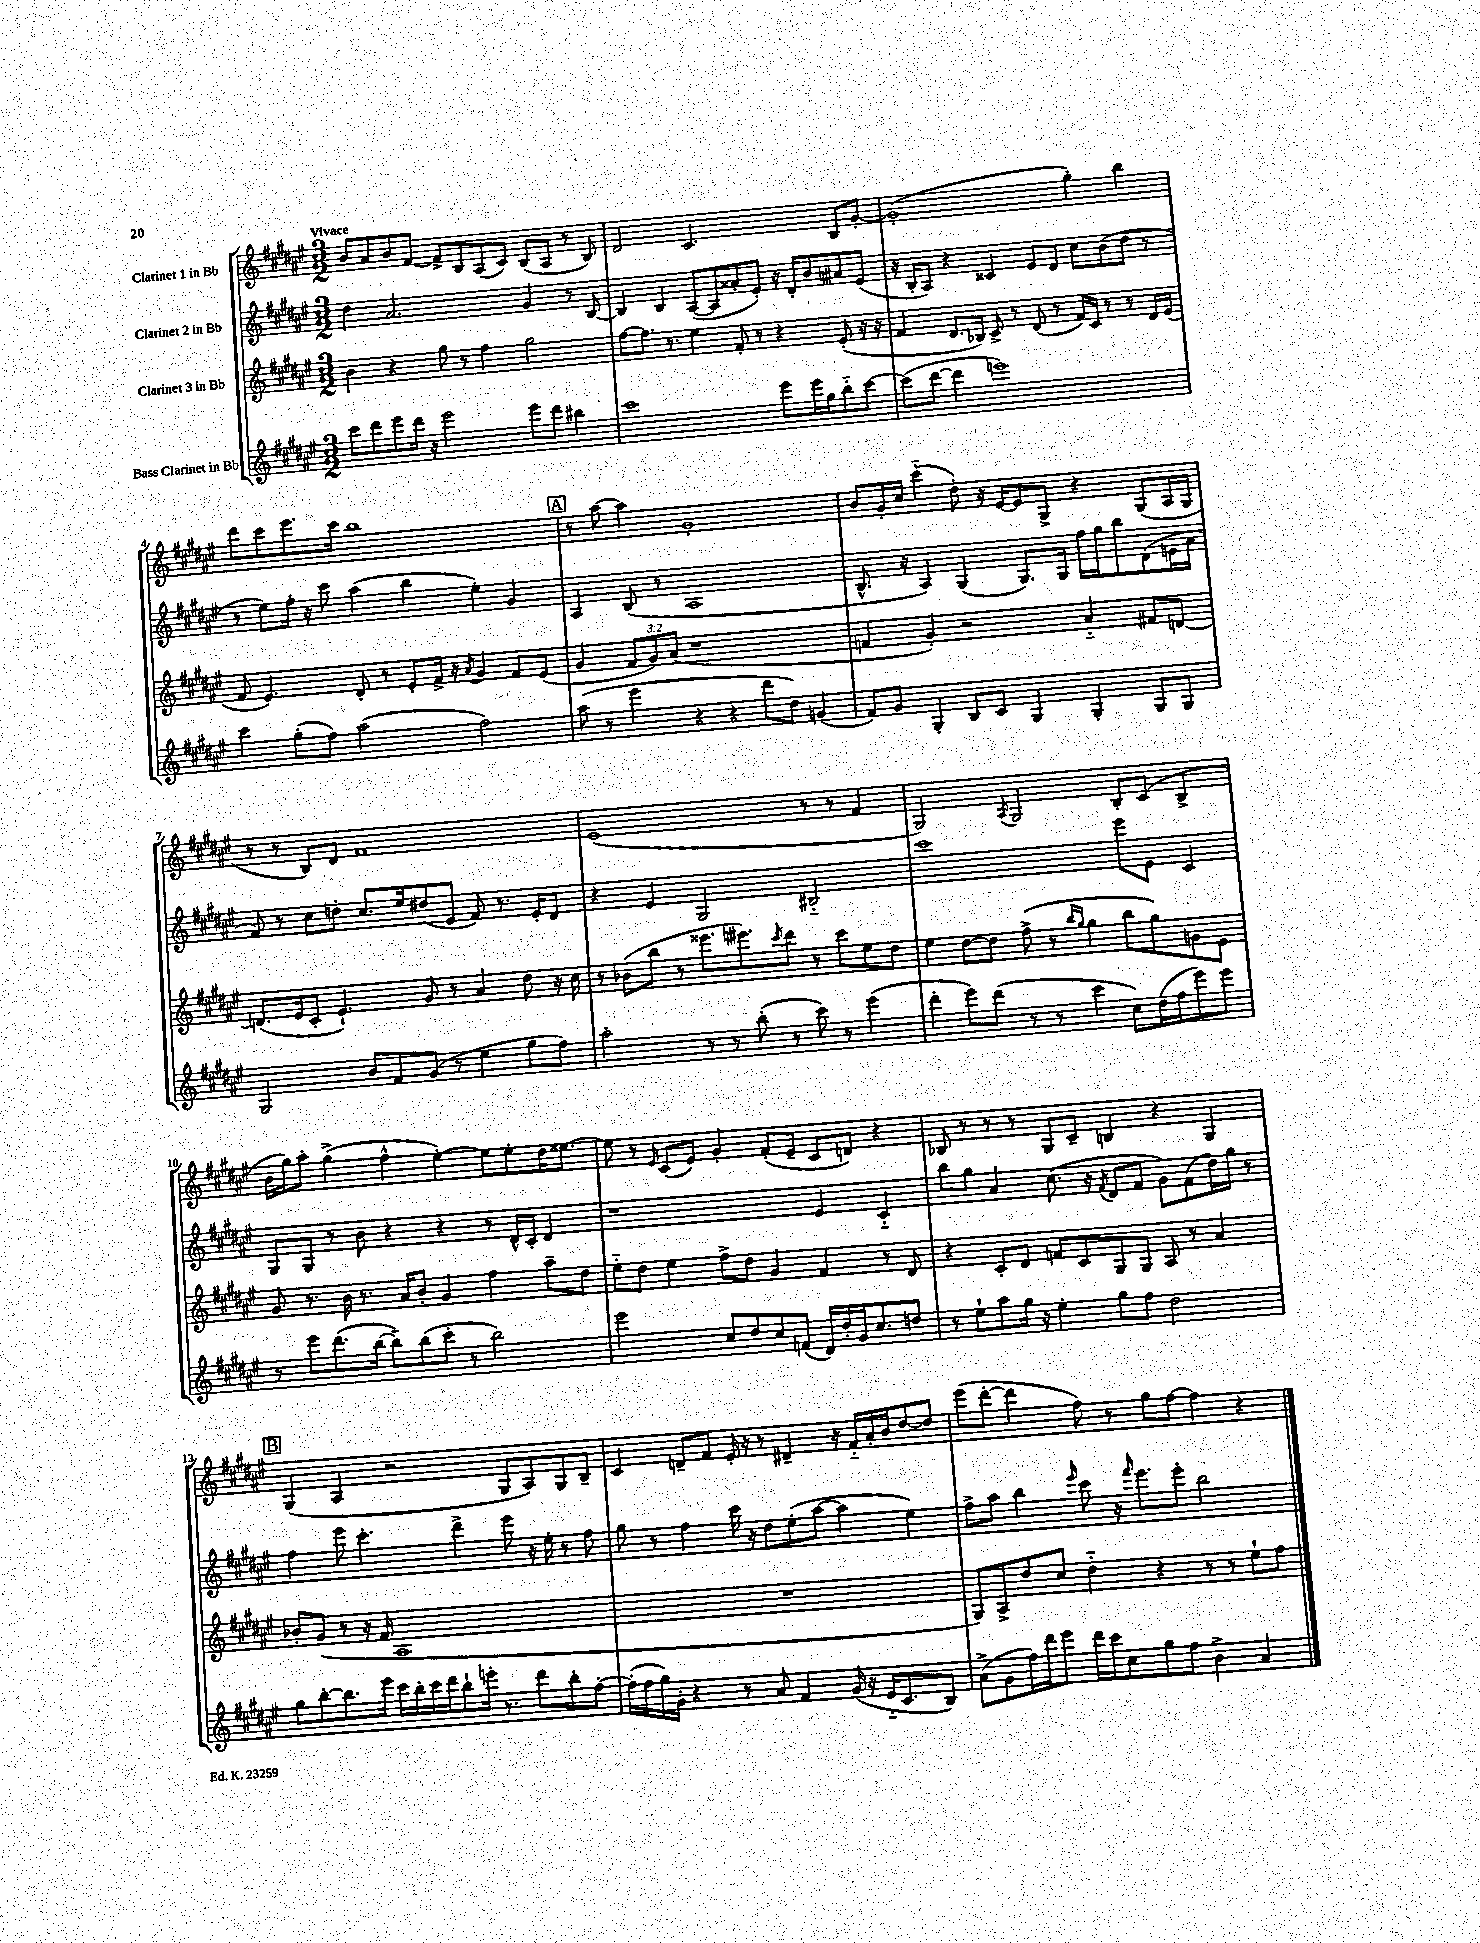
<<
\new StaffGroup <<
\new Staff = "s0" \with { instrumentName = "Clarinet 1 in Bb" } {
    \clef treble \key fis \major \numericTimeSignature \time 3/2 \tempo "Vivace"
    b'8 ais'8 b'8 fis'8~ fis'8-> b8 ais8( cis'8) b8( ais8 r8 b8) |
    dis'2 cis'2. b8 gis'8~-. |
    gis'1-.( gis''4-.) b''4 |
    dis'''8 cis'''8 eis'''8. cis'''16 b''1 |
    \mark \markup { \box "A" } r8 ais''8~ ais''4 gis'1-. |
    b'8 gis'16-. cis''16 cis'''4-_( dis''8-.) r16 eis'16~ eis'8 gis8-> r4 gis8( ais16 gis16 |
    r8 r8 b8) dis'8 fis'1 |
    eis'1( r8 r8 fis'4 |
    gis2) \acciaccatura { ais8 } gis2 b8-. cis'8( b4-> |
    b'16 gis''16) ais''8-. gis''4->( fis''4-^ eis''4~-.) eis''8 eis''8-. dis''16 eisis''8.~ |
    eisis''8 r8 \grace { eis'16 } cis'8( eis'8) gis'4-. fis'8-.( eis'8-- cis'8 d'8) r4 |
    bes8 r8 r8 r8 gis8 cis'8-- b4 r4 gis4 |
    \mark \markup { \box "B" } gis4( ais4 r2 gis8 ais8) gis8 b8-- |
    cis'4 d'8-- fis'8 eis'16-. r16 r8 dis'4-- r16 fis'16-_ ais'16-. b'16 dis''8~ dis''8 |
    eis'''8( dis'''8~-. dis'''4 fis''8) r8 gis''8 fis''8~ fis''4 r4 \bar "|." |
}
\new Staff = "s1" \with { instrumentName = "Clarinet 2 in Bb" } {
    \clef treble \key fis \major \numericTimeSignature \time 3/2
    dis''4 ais'2. gis'4 r8 b8~ |
    b4 b4 ais8~( ais8 aisis'8-. eis'8-.) r16 dis'16-. b'8 ais'8 eis'8( |
    r16 b16-. ais8) r4 cisis'4 eis'8 dis'8 cis''8 b'8( dis''8 r8 |
    r8 eis''8) fis''16-. r16 cis'''8 ais''4( b''4 eis''4-.) gis'4 |
    \mark \markup { \box "A" } ais4 b8( r8 ais1 |
    b8.-^ r16 ais4) gis4( gis8.) gis16 fis''16 gis''16 b''8 dis'8( e'16 ais'16 |
    fis'8) r8 cis''8 d''8-. cis''8. eis''16 dis''8( eis'8 fis'8) r8. eis'16-. dis'8 |
    r4 eis'4 gis2 bis2-_ |
    cis'''1 eis'''8 eis'8 cis'4 |
    gis8 gis8 r8 b'8 r4 r4 r8 dis'16-^ cis'16-. dis'4 |
    r1 eis'4 cis'4-_ |
    b''8 gis''8 ais'4 cis''8.( r16 \acciaccatura { fis'8 } dis'8 fis'8 gis'8) fis'8( dis''16) gis''16 r8 |
    \mark \markup { \box "B" } fis''4 eis'''8 cis'''4.-. dis'''4-> eis'''8 r16 eis''16-. r8 fis''8 |
    gis''8 r8 fis''4 cis'''16 r16 dis''8 eis''8-.( ais''8~ ais''4 eis''4) |
    fis''8-> ais''8 b''4 \grace { eis'''16 } cis'''8 r16 \grace { fis'''16 } eis'''8. eis'''8-. b''2 \bar "|." |
}
\new Staff = "s2" \with { instrumentName = "Clarinet 3 in Bb" } {
    \clef treble \key fis \major \numericTimeSignature \time 3/2 \override Staff.TupletNumber.text = #tuplet-number::calc-fraction-text
    b'4 r4 gis''8 r8 fis''4 gis''2 |
    fis''8~ fis''8. r8. eis''4 fis'8-. r8 r4 eis'8-.( r16 r16 |
    fis'4 dis'8. bes16) cis'8-> r8 dis'8( r8 fis'16) cis'16 r8 r8 dis'16 eis'16( |
    fis'8 eis'4.) dis'8-. r8 eis'8-. fis'16-> r16 \acciaccatura { ais'8 } gis'4 fis'8 eis'8( |
    \mark \markup { \box "A" } gis'4 \tuplet 3/2 { fis'8 gis'8) ais'8( } r1 |
    f'4 gis'4-.) r2 ais'4-_ fis'8 d'8~ |
    d'8.( eis'16 cis'8-. eis'4.-!) gis'8 r8 ais'4 dis''8 r16 cis''16 |
    r8 bes'8( b''8 r8 eisis'''8. eis'''8.) \acciaccatura { cis'''8 } dis'''8 r8 cis'''8 eis''8 dis''8 |
    eis''4 dis''8~ dis''8 fis''8->( r8 \grace { b''16 gis''16 } gis''4 b''8 gis''8) g'8 eis'8 |
    gis'8 r8. b'16 r8. ais'16 b'8-. gis'4 fis''4 ais''8-- dis''8 |
    eis''8-_ dis''8 eis''4 fis''8-> dis''8 gis'4 fis'4 r8 dis'8 |
    r4 cis'8-. dis'8 f'8 cis'8 gis8 gis8 ais8 r8 ais'4 |
    \mark \markup { \box "B" } bes'8-. gis'8( r8 r16 fis'16 ais1 |
    R1. |
    gis8) ais8-> dis''8 cis''8 dis''4-_ r4 r8 r8 eis''8-! fis''8 \bar "|." |
}
\new Staff = "s3" \with { instrumentName = "Bass Clarinet in Bb" } {
    \clef treble \key fis \major \numericTimeSignature \time 3/2
    cis'''8 dis'''8 eis'''8 dis'''16 r16 eis'''2 eis'''8 dis'''8 bis''4 |
    cis'''1 eis'''8 eis'''16 gis''16 b''8-_ cis'''8~ |
    cis'''8( dis'''8~ dis'''4 e'''1) |
    cis'''4 gis''8-.( fis''8) ais''2( fis''2) |
    \mark \markup { \box "A" } ais''8( r8 eis'''4 r4 r4 dis'''8 dis''8) g'4( |
    fis'8) gis'8 gis4-. b8 cis'8 gis4 gis4-. gis8 gis8 |
    gis2 b'8 fis'8 gis'8( r8 eis''4 gis''8 fis''8) |
    ais''2-. r8 r8 b''8-.( r8 cis'''8) r8 eis'''4( |
    dis'''4-. eis'''8) dis'''8( r8 r8 cis'''4 cis''8) dis''16( fis''16 eis'''8) eis'''8 |
    r8 eis'''8 dis'''8.( b''16~ b''8--) b''8( cis'''8-. r8 b''2) |
    eis'''2 cis''8 dis''8 cis''8 f'8( dis'16) dis''16-. gis'16 cis''8. d''8 |
    r8 eis''8-! ais''8 gis''16 r16 eis''4-. gis''8 fis''8 dis''2 |
    \mark \markup { \box "B" } gis''8 b''8~-. b''8. eis'''16 cis'''16 b''16-. cis'''16 dis'''16 b''8-! e'''16-. r8. dis'''8 b''8-. fis''8~-. |
    fis''16-.( fis''16 gis''16) gis'16-. r4 r8 ais'8 fis'4 gis'16( r16 eis'16-_ cis'8. b8) |
    ais'8->( gis'8 fis''16) dis'''16 eis'''8 dis'''16 cis'''16 cis''8 gis''8 fis''8 b'4-> ais'4 \bar "|." |
}
>>
>>
